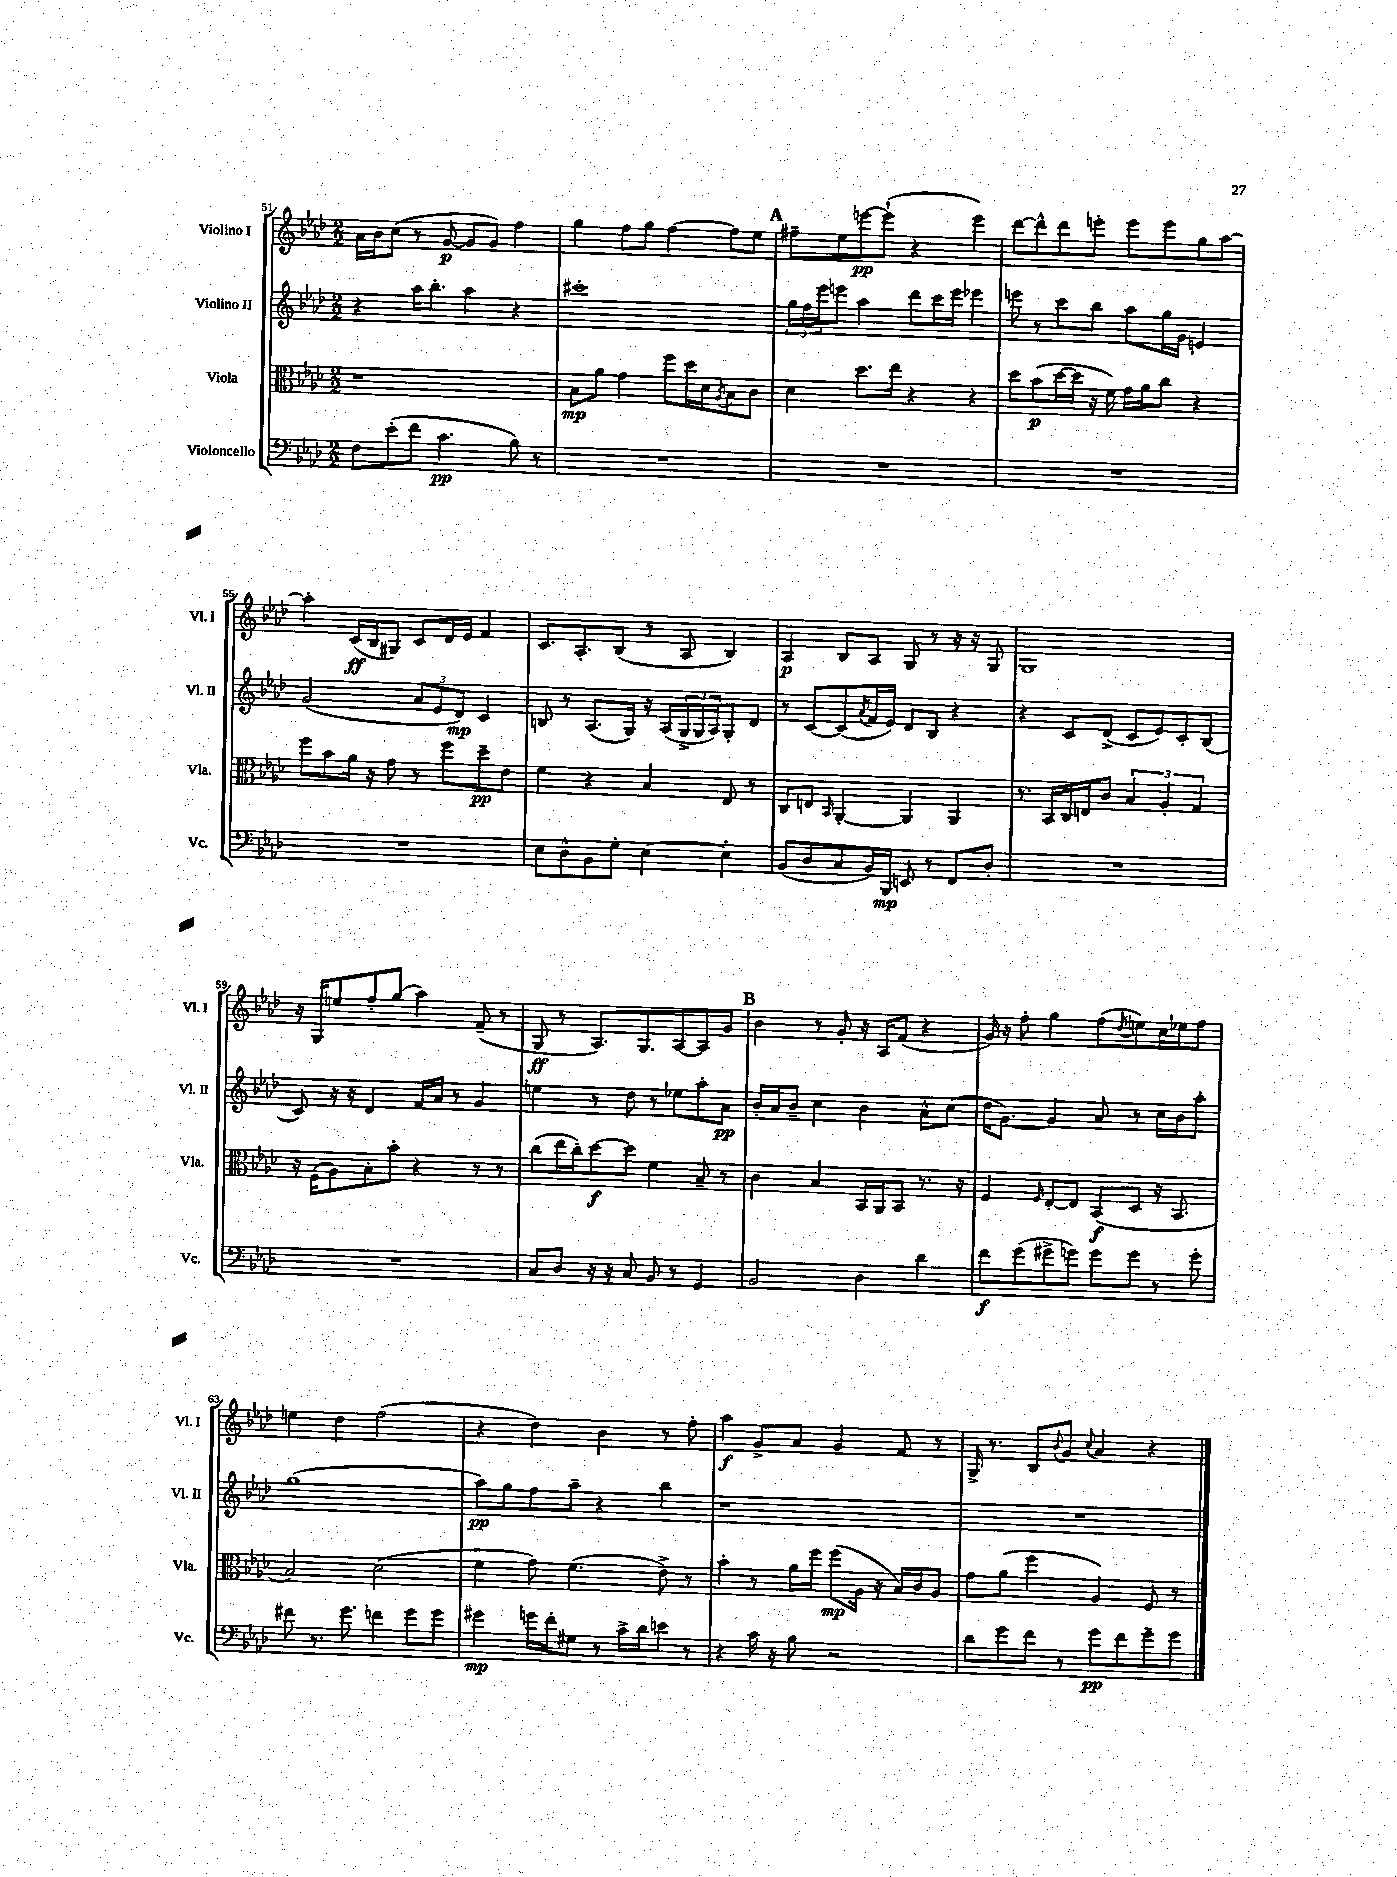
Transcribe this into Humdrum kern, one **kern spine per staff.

**kern	**dynam	**kern	**dynam	**kern	**dynam	**kern	**dynam
*part4	*part4	*part3	*part3	*part2	*part2	*part1	*part1
*staff4	*staff4	*staff3	*staff3	*staff2	*staff2	*staff1	*staff1
*I"Violoncello	*	*I"Viola	*	*I"Violino II	*	*I"Violino I	*
*I'Vc.	*	*I'Vla.	*	*I'Vl. II	*	*I'Vl. I	*
*clefF4	*	*clefC3	*	*clefG2	*	*clefG2	*
*k[b-e-a-d-]	*	*k[b-e-a-d-]	*	*k[b-e-a-d-]	*	*k[b-e-a-d-]	*
*M2/2	*	*M2/2	*	*M2/2	*	*M2/2	*
=51	=51	=51	=51	=51	=51	=51	=51
8F\L	.	1r	.	4r	.	16a-\LL	.
.	.	.	.	.	.	16b-\J	.
(8e-'\	.	.	.	.	.	(8cc\J	.
8f\J	.	.	.	16aa-\KL	.	8r	.
.	.	.	.	8.bb-'\J	.	.	.
4.c\	pp	.	.	.	.	[8g/	p
.	.	.	.	4aa-\	.	8g/L]	.
.	.	.	.	.	.	8g/J)	.
8B-\)	.	.	.	4r	.	4ff\	.
8r	.	.	.	.	.	.	.
=52	=52	=52	=52	=52	=52	=52	=52
1r	.	8B-\L	mp	1ccc#X'	.	4gg\	.
.	.	8a-\J	.	.	.	.	.
.	.	4g\	.	.	.	8ff\L	.
.	.	.	.	.	.	8gg\J	.
.	.	8ff\L	.	.	.	[4ff\	.
.	.	16dd-\L	.	.	.	.	.
.	.	16d-\J	.	.	.	.	.
.	.	8qA-/	.	.	.	.	.
.	.	8B-\	.	.	.	8ff\L]	.
.	.	8c\J	.	.	.	8ee-\J	.
!!LO:REH:place=s1:t=A
=53	=53	=53	=53	=53	=53	=53	=53
1r	.	4d-\	.	24gg\LL	.	8ff#X~\L	.
.	.	.	.	24ff\	.	.	.
.	.	.	.	24eee-\J	.	.	.
.	.	.	.	8eeen\J	.	8ee-\	.
.	.	8.dd-\L	.	4aa-\	.	[8eeen\	pp
.	.	.	.	.	.	(8eee`\J]	.
.	.	16ee-\Jk	.	.	.	.	.
.	.	4r	.	8ddd-\L	.	4r	.
.	.	.	.	16ccc\L	.	.	.
.	.	.	.	16eee\JJ	.	.	.
.	.	4r	.	4eee-X\	.	4eee\)	.
=54	=54	=54	=54	=54	=54	=54	=54
1r	.	8dd-\L	.	8eeen\	.	[8ddd-\L	.
.	.	(8b-\	p	8r	.	8ddd-^^\]	.
.	.	[16dd-\L	.	8ccc\L	.	8ddd-\	.
.	.	16dd-\JJ]	.	.	.	.	.
.	.	16r	.	8bb-\J	.	8eeen'\J	.
.	.	16f\)	.	.	.	.	.
.	.	16g\LL	.	8aa-\L	.	8eee\L	.
.	.	16a-\J	.	.	.	.	.
.	.	8cc\J	.	16gg\L	.	8eee\	.
.	.	.	.	16g\JJ	.	.	.
.	.	4r	.	4en/	.	8gg\	.
.	.	.	.	.	.	[8aa-\J	.
!!LO:LB:g=z
=55	=55	=55	=55	=55	=55	=55	=55
1r	.	8ff\L	.	(2g/	.	4aa-'\]	.
.	.	8b-\	.	.	.	.	.
.	.	16a-\Jk	.	.	.	(16c/LL	ff
.	.	16r	.	.	.	16B-/J	.
.	.	8g\	.	.	.	8G#X/J)	.
.	.	8r	.	12a-/L	.	8c/L	.
.	.	.	.	12e-/	.	.	.
.	.	8ff\L	.	.	.	16d-/L	.
.	.	.	.	12d-/J)	mp	.	.
.	.	.	.	.	.	16e-/JJ	.
.	.	8dd-~\	pp	4c/	.	4f/	.
.	.	8e-\J	.	.	.	.	.
=56	=56	=56	=56	=56	=56	=56	=56
8E-\L	.	4f\	.	8Bn/	.	8.c/L	.
8D-^^\	.	.	.	8r	.	.	.
.	.	.	.	.	.	8.A-'/	.
8BB-\	.	4r	.	(8.A-/L	.	.	.
8G'\J	.	.	.	.	.	(8B-/J	.
.	.	.	.	16G/Jk)	.	.	.
[4E-\	.	4B-/	.	16r	.	8r	.
.	.	.	.	(16A-/LL	.	.	.
.	.	.	.	24G^/	.	8A-/	.
.	.	.	.	24G/	.	.	.
.	.	.	.	24A-/J)	.	.	.
4E-'\]	.	8E-/	.	8G'/	.	4B-/)	.
.	.	8r	.	8d-/J	.	.	.
=57	=57	=57	=57	=57	=57	=57	=57
(8BB-/L	.	8C/L	.	8r	.	4A-/	p
8D-/	.	8En/J	.	[8c/L	.	.	.
.	.	16qqBB-/	.	.	.	.	.
8C/	.	[4AA-'/	.	(8c/]	.	8B-/L	.
.	.	.	.	8qa-/	.	.	.
16BB-/L)	.	.	.	16f/L	.	8A-/J	.
16BBB-/JJ	mp	.	.	16e-/JJ)	.	.	.
8EEn/	.	4AA-/]	.	8d-/L	.	8G/	.
8r	.	.	.	8B-/J	.	8r	.
8FF/L	.	4AA-/	.	4r	.	16r	.
.	.	.	.	.	.	16r	.
8D-'/J	.	.	.	.	.	8G/	.
=58	=58	=58	=58	=58	=58	=58	=58
1r	.	8.r	.	4r	.	1G	.
.	.	16BB-/LL	.	.	.	.	.
.	.	16C/	.	8c/L	.	.	.
.	.	16En/J	.	.	.	.	.
.	.	8c/J	.	(8d-^/J	.	.	.
.	.	6B-/	.	8c/L	.	.	.
.	.	.	.	8e-/)	.	.	.
.	.	6A-'/	.	.	.	.	.
.	.	.	.	8c'/	.	.	.
.	.	6G/	.	.	.	.	.
.	.	.	.	(8B-/J	.	.	.
!!LO:LB:g=z
=59	=59	=59	=59	=59	=59	=59	=59
1r	.	16r	.	8c/)	.	16r	.
.	.	(16F\KL	.	.	.	16G/KL	.
.	.	8A-\)	.	16r	.	8een/	.
.	.	.	.	16r	.	.	.
.	.	8B-'\	.	4d-/	.	8ff'/	.
.	.	8b-'\J	.	.	.	(8gg/J	.
.	.	4r	.	16f/LL	.	4aa-\)	.
.	.	.	.	16a-/JJ	.	.	.
.	.	.	.	8r	.	.	.
.	.	8r	.	4g/	.	(8f~/	.
.	.	8r	.	.	.	8r	.
=60	=60	=60	=60	=60	=60	=60	=60
8C/L	.	(8cc\L	.	4een\	.	8G/	ff
8D-/J	.	16ee-\L	.	.	.	8r	.
.	.	16cc'\J)	.	.	.	.	.
16r	.	[8dd-\	f	8r	.	8.A-/L)	.
16r	.	.	.	.	.	.	.
8C/	.	8dd-\J]	.	8dd-\	.	.	.
.	.	.	.	.	.	8.G/	.
8BB-/	.	4f\	.	8r	.	.	.
8r	.	.	.	8ee-X\L	.	[8A-/	.
4GG/	.	8B-~/	.	8aa-'\	.	8A-/]	.
.	.	8r	.	8a-\J	pp	8g/J	.
!!LO:REH:place=s1:t=B
=61	=61	=61	=61	=61	=61	=61	=61
2BB-/	.	4c\	.	16b-'/LL	.	4b-\	.
.	.	.	.	16a-/J	.	.	.
.	.	.	.	8b-~/J	.	.	.
.	.	4B-/	.	4cc\	.	8r	.
.	.	.	.	.	.	8g'/	.
4D-\	.	16BB-/LL	.	4b-\	.	16r	.
.	.	16AA-/J	.	.	.	16A-/KL	.
.	.	8BB-/J	.	.	.	(8f/J	.
4d-\	.	8.r	.	8a-^^\L	.	4r	.
.	.	.	.	(8cc\J	.	.	.
.	.	16r	.	.	.	.	.
=62	=62	=62	=62	=62	=62	=62	=62
8f\L	f	4F/	.	16dd-\KL	.	16g/)	.
.	.	.	.	[8.g\J)	.	16r	.
(8g\	.	.	.	.	.	8ff'\	.
.	.	16qqF/	.	.	.	.	.
8g#X^\	.	[8E-'/L	.	4g/]	.	4gg\	.
8gn\J)	.	8E-/J]	.	.	.	.	.
8g\L	.	(8BB-/L	f	8a-/	.	(8ff\L	.
.	.	.	.	.	.	8qdd-/	.
8g\J	.	8D-/J	.	8r	.	8een\)	.
8r	.	16r	.	16cc\LL	.	16cc\L	.
.	.	8.BB-/	.	16b-\J	.	16ee-X\J	.
8g'\	.	.	.	8aa-'\J	.	8ff\J	.
!!LO:LB:g=z
=63	=63	=63	=63	=63	=63	=63	=63
8f#X\	.	2B-/)	.	(1gg	.	4een\	.
8.r	.	.	.	.	.	.	.
.	.	.	.	.	.	4dd-\	.
8.g\	.	.	.	.	.	.	.
4fn\	.	(2d-\	.	.	.	(2ff\	.
8g\L	.	.	.	.	.	.	.
8g\J	.	.	.	.	.	.	.
=64	=64	=64	=64	=64	=64	=64	=64
4g#X\	mp	4f\	.	8aa-\L)	pp	4r	.
.	.	.	.	8gg\	.	.	.
16gn\LL	.	8g\)	.	8ff\	.	4dd-\)	.
16f'\J	.	.	.	.	.	.	.
8G#X\J	.	(4.f\	.	8aa-~\J	.	.	.
8r	.	.	.	4r	.	4b-\	.
16c^\LL	.	.	.	.	.	.	.
16d-\J	.	.	.	.	.	.	.
8en\J	.	8e-^\)	.	4bb-\	.	8r	.
8r	.	8r	.	.	.	8ff'\	.
=65	=65	=65	=65	=65	=65	=65	=65
4r	.	4b-'\	.	1r	.	4aa-\	f
16c\	.	8r	.	.	.	8g^/L	.
16r	.	.	.	.	.	.	.
8B-\	.	16a-\LL	.	.	.	8a-/J	.
.	.	16ff\JJ	.	.	.	.	.
2r	.	(8ff\L	mp	.	.	4g/	.
.	.	16A-\Jk	.	.	.	.	.
.	.	16r	.	.	.	.	.
.	.	16B-/LL)	.	.	.	8f/	.
.	.	16c/J	.	.	.	.	.
.	.	8A-/J	.	.	.	8r	.
=66	=66	=66	=66	=66	=66	=66	=66
8d-\L	.	8g\L	.	1r	.	16G^/	.
.	.	.	.	.	.	8.r	.
8g\	.	(8a-\J	.	.	.	.	.
8f\J	.	4ff\	.	.	.	8B-/L	.
.	.	.	.	.	.	8qqb-/	.
8r	.	.	.	.	.	8g/J	.
.	.	.	.	.	.	8qqcc/	.
8g\L	pp	4A-/)	.	.	.	4a-/	.
8f\	.	.	.	.	.	.	.
8g~\	.	8F/	.	.	.	4r	.
8g\J	.	8r	.	.	.	.	.
==	==	==	==	==	==	==	==
*-	*-	*-	*-	*-	*-	*-	*-
